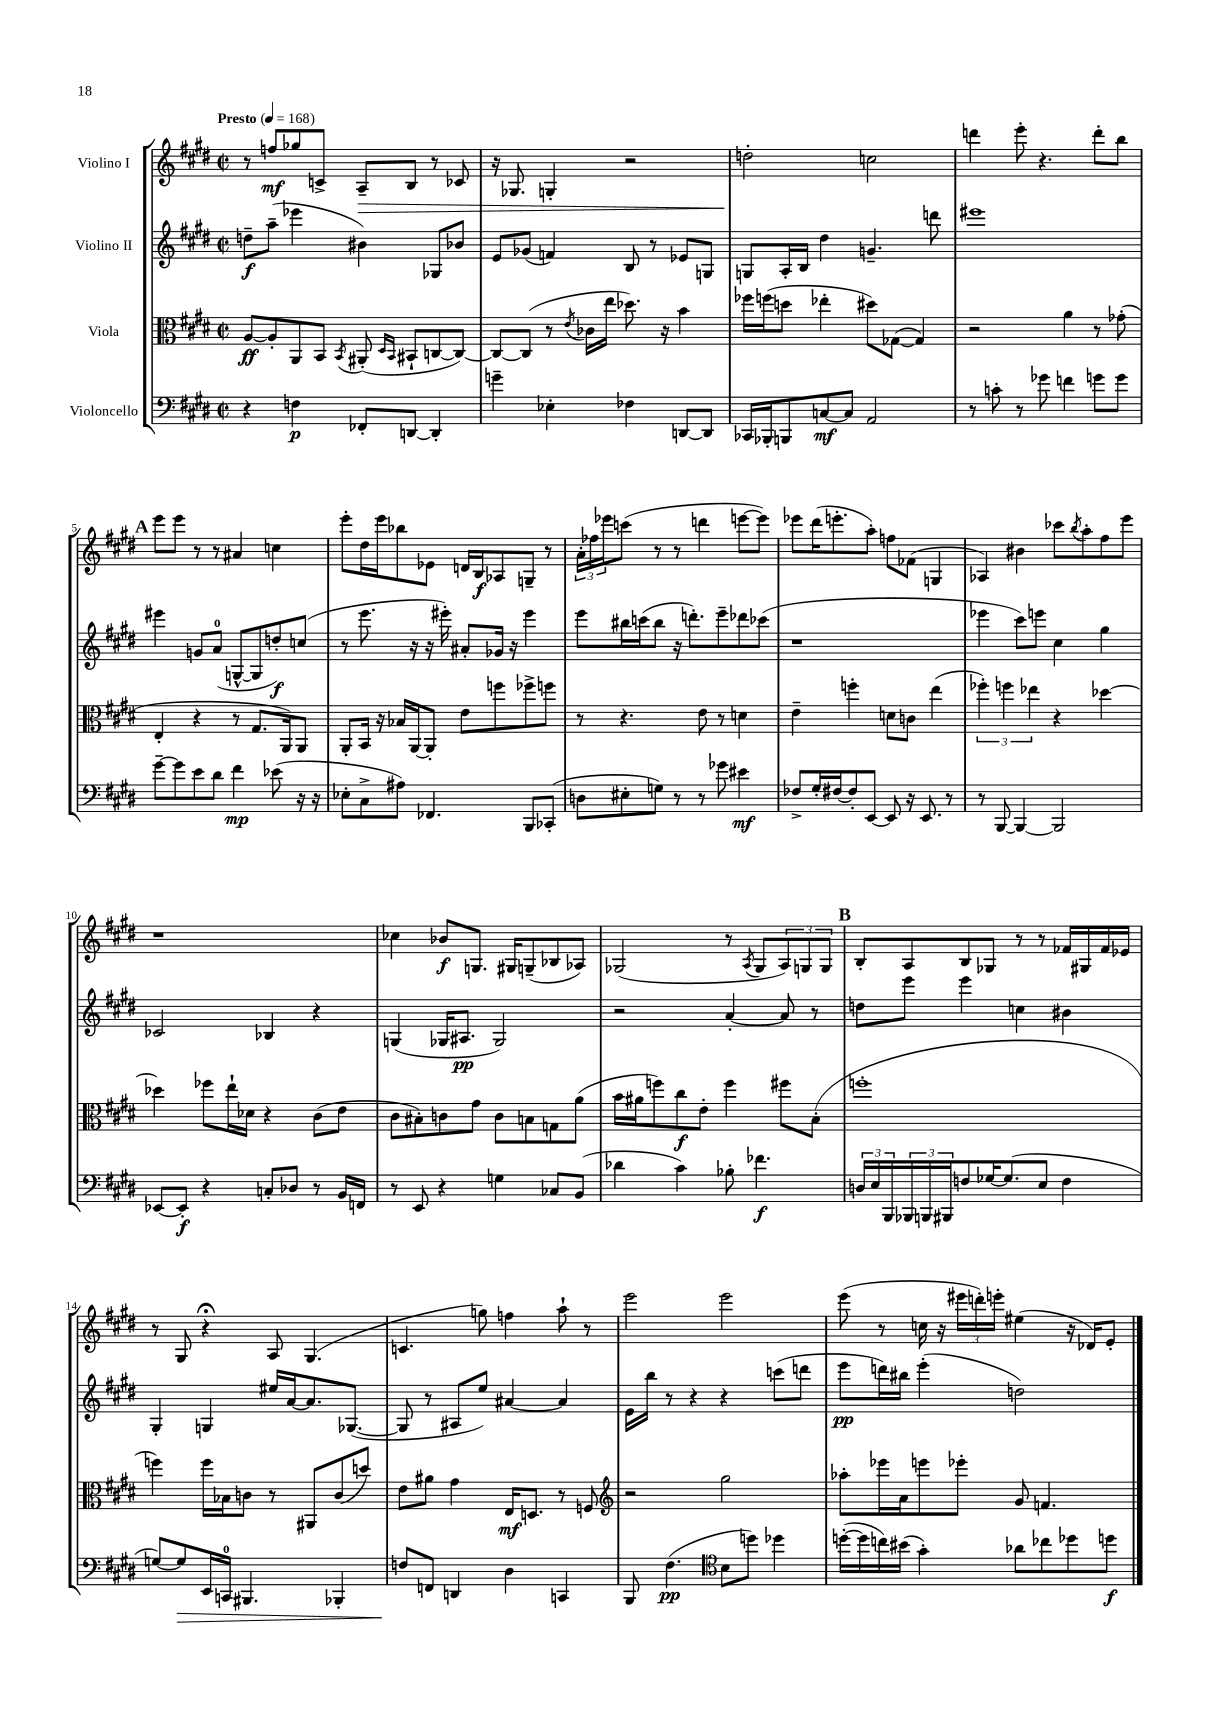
<<
\new StaffGroup <<
\new Staff = "s0" \with { instrumentName = "Violino I" } {
    \clef treble \key e \major \defaultTimeSignature \time 2/2 \tempo "Presto" 4 = 168
    r8 f''8\mf ges''8 c'8-> a8--\> b8 r8 ces'8 |
    r16 ges8. g4-. r2 |
    d''2-.\! c''2 |
    d'''4 e'''8-. r4. d'''8-. b''8 |
    \mark \markup { \bold "A" } e'''8 e'''8 r8 r8 ais'4 c''4 |
    e'''8-. dis''16 e'''16 bes''8 ees'8 d'16 b16\f aes8 g8-- r8 |
    \tuplet 3/2 { a'16-. fes''16 ees'''16 } c'''8( r8 r8 d'''4 e'''8~ e'''8) |
    ees'''8 dis'''16( e'''8.-. a''8-.) f''8 fes'8( g4 |
    aes4) bis'4 ces'''8 \acciaccatura { b''8 } a''8-. fis''8 e'''8 |
    r1 |
    ces''4 bes'8\f g8. gis16 g8--( bes8 aes8) |
    ges2( r8 \acciaccatura { a8 } ges8 \tuplet 3/2 { a8) g8 g8 } |
    \mark \markup { \bold "B" } b8-. a8 b8 ges8 r8 r8 fes'16 gis16 fes'16 ees'16 |
    r8 gis8 r4\fermata a8 gis4.( |
    c'4. g''8) f''4 a''8-! r8 |
    e'''2 e'''2 |
    e'''8( r8 c''16 r16 \tuplet 3/2 { eis'''16 d'''16-.) e'''16-. } eis''4( r16 des'16) e'8-. \bar "|." |
}
\new Staff = "s1" \with { instrumentName = "Violino II" } {
    \clef treble \key e \major \defaultTimeSignature \time 2/2
    d''8--\f a''8--( ees'''4 bis'4) ges8 bes'8 |
    e'8 ges'8( f'4) b8 r8 ees'8 g8 |
    g8 a16-. b16 dis''4 g'4.-- d'''8 |
    eis'''1 |
    \mark \markup { \bold "A" } eis'''4 g'8 a'8-0( g8~-^ g8 d''8-.\f) c''8( |
    r8 e'''8. r16 r16 eis'''16-.) ais'8-. ges'16 r16 eis'''4 |
    e'''8 bis''16 c'''16( bis''8 r16 d'''8.-.) e'''8-- des'''8 ces'''8( |
    r1 |
    ees'''4 cis'''8) e'''8 cis''4 gis''4 |
    ces'2 bes4 r4 |
    g4( ges16 ais8.\pp ges2) |
    r2 a'4~-. a'8 r8 |
    \mark \markup { \bold "B" } d''8 e'''8 e'''4 c''4 bis'4 |
    gis4-. g4 eis''16 a'16~ a'8. ges8.~( |
    ges8 r8 ais8 e''8) ais'4~ ais'4 |
    e'16 b''16 r8 r4 r4 c'''8( d'''8 |
    e'''8\pp d'''16) bis''16 e'''4-.( d''2) \bar "|." |
}
\new Staff = "s2" \with { instrumentName = "Viola" } {
    \clef alto \key e \major \defaultTimeSignature \time 2/2
    a8~\ff a8-. a,8 b,8 \acciaccatura { b,8 } ais,8-.( \grace { dis16 b,16 } bis,8-! c8~ c8~) |
    c8~ c8( r8 \acciaccatura { e'8 } ces'16 e''16 des''8.) r16 b'4 |
    fes''16 f''16( d''8 ees''4-. dis''8) ges8~( ges4) |
    r2 a'4 r8 ges'8-.( |
    \mark \markup { \bold "A" } e4-. r4 r8 gis8. a,16) a,8 |
    a,8-. b,16 r16 bes16 a,16~ a,8-. e'8 f''8 fes''8-> f''8 |
    r8 r4. e'8 r8 d'4 |
    e'4-- f''4-. d'8 c'8 e''4( |
    \tuplet 3/2 { fes''4-.) f''4 ees''4 } r4 des''4~ |
    des''4 fes''8 e''16-! des'16 r4 cis'8( e'8 |
    cis'8 bis8-.) c'8 gis'8 c'8 b8 g8 a'8( |
    b'16 ais'16 f''8) cis''8\f e'8-. f''4 fis''8 b8-.( |
    \mark \markup { \bold "B" } f''1-. |
    f''4) f''16 bes16 c'8 r8 ais,8 c'8( d''8) |
    e'8 ais'8 gis'4 e16\mf d8. r8 f8 |
    \clef treble r2 gis''2 |
    aes''8-. ees'''16 a'16 e'''8 ees'''8-. gis'8 f'4. \bar "|." |
}
\new Staff = "s3" \with { instrumentName = "Violoncello" } {
    \clef bass \key e \major \defaultTimeSignature \time 2/2
    r4 f4\p fes,8-. d,8~ d,4-. |
    g'4-- ees4-. fes4 d,8~ d,8 |
    ces,16 bes,,16-. b,,8 c8~\mf c8 a,2 |
    r8 c'8-. r8 ges'8 f'4 g'8 g'8 |
    \mark \markup { \bold "A" } gis'8~-- gis'8 e'8 dis'8 fis'4\mp ees'8( r16 r16 |
    ees8-. cis8-> ais8) fes,4. b,,8 ces,8-.( |
    d8 eis8-. g8) r8 r8 ges'8 eis'4\mf |
    fes8-> gis16-. fis16~ fis8-. e,8~ e,8 r16 e,8. r8 |
    r8 b,,8~ b,,4~ b,,2 |
    ees,8~ ees,8-.\f r4 c8-. des8 r8 b,16 f,16 |
    r8 e,8 r4 g4 ces8 b,8( |
    des'4 cis'4) bes8-. fes'4.\f |
    \mark \markup { \bold "B" } \tuplet 3/2 { d16 e16 b,,16 } \tuplet 3/2 { bes,,16 b,,16 bis,,16 } f8 ges16~ ges8.( e8 f4 |
    g8~) g8\> e,16 c,16-0 bis,,4. bes,,4-. |
    f8\! f,8 d,4 dis4 c,4 |
    b,,8 fis4.\pp( \clef tenor b8 d''8) des''4 |
    d''16~-.( d''16 c''16) bis'16( gis'4-.) aes'8 ces''8 des''8 d''8\f \bar "|." |
}
>>
>>
